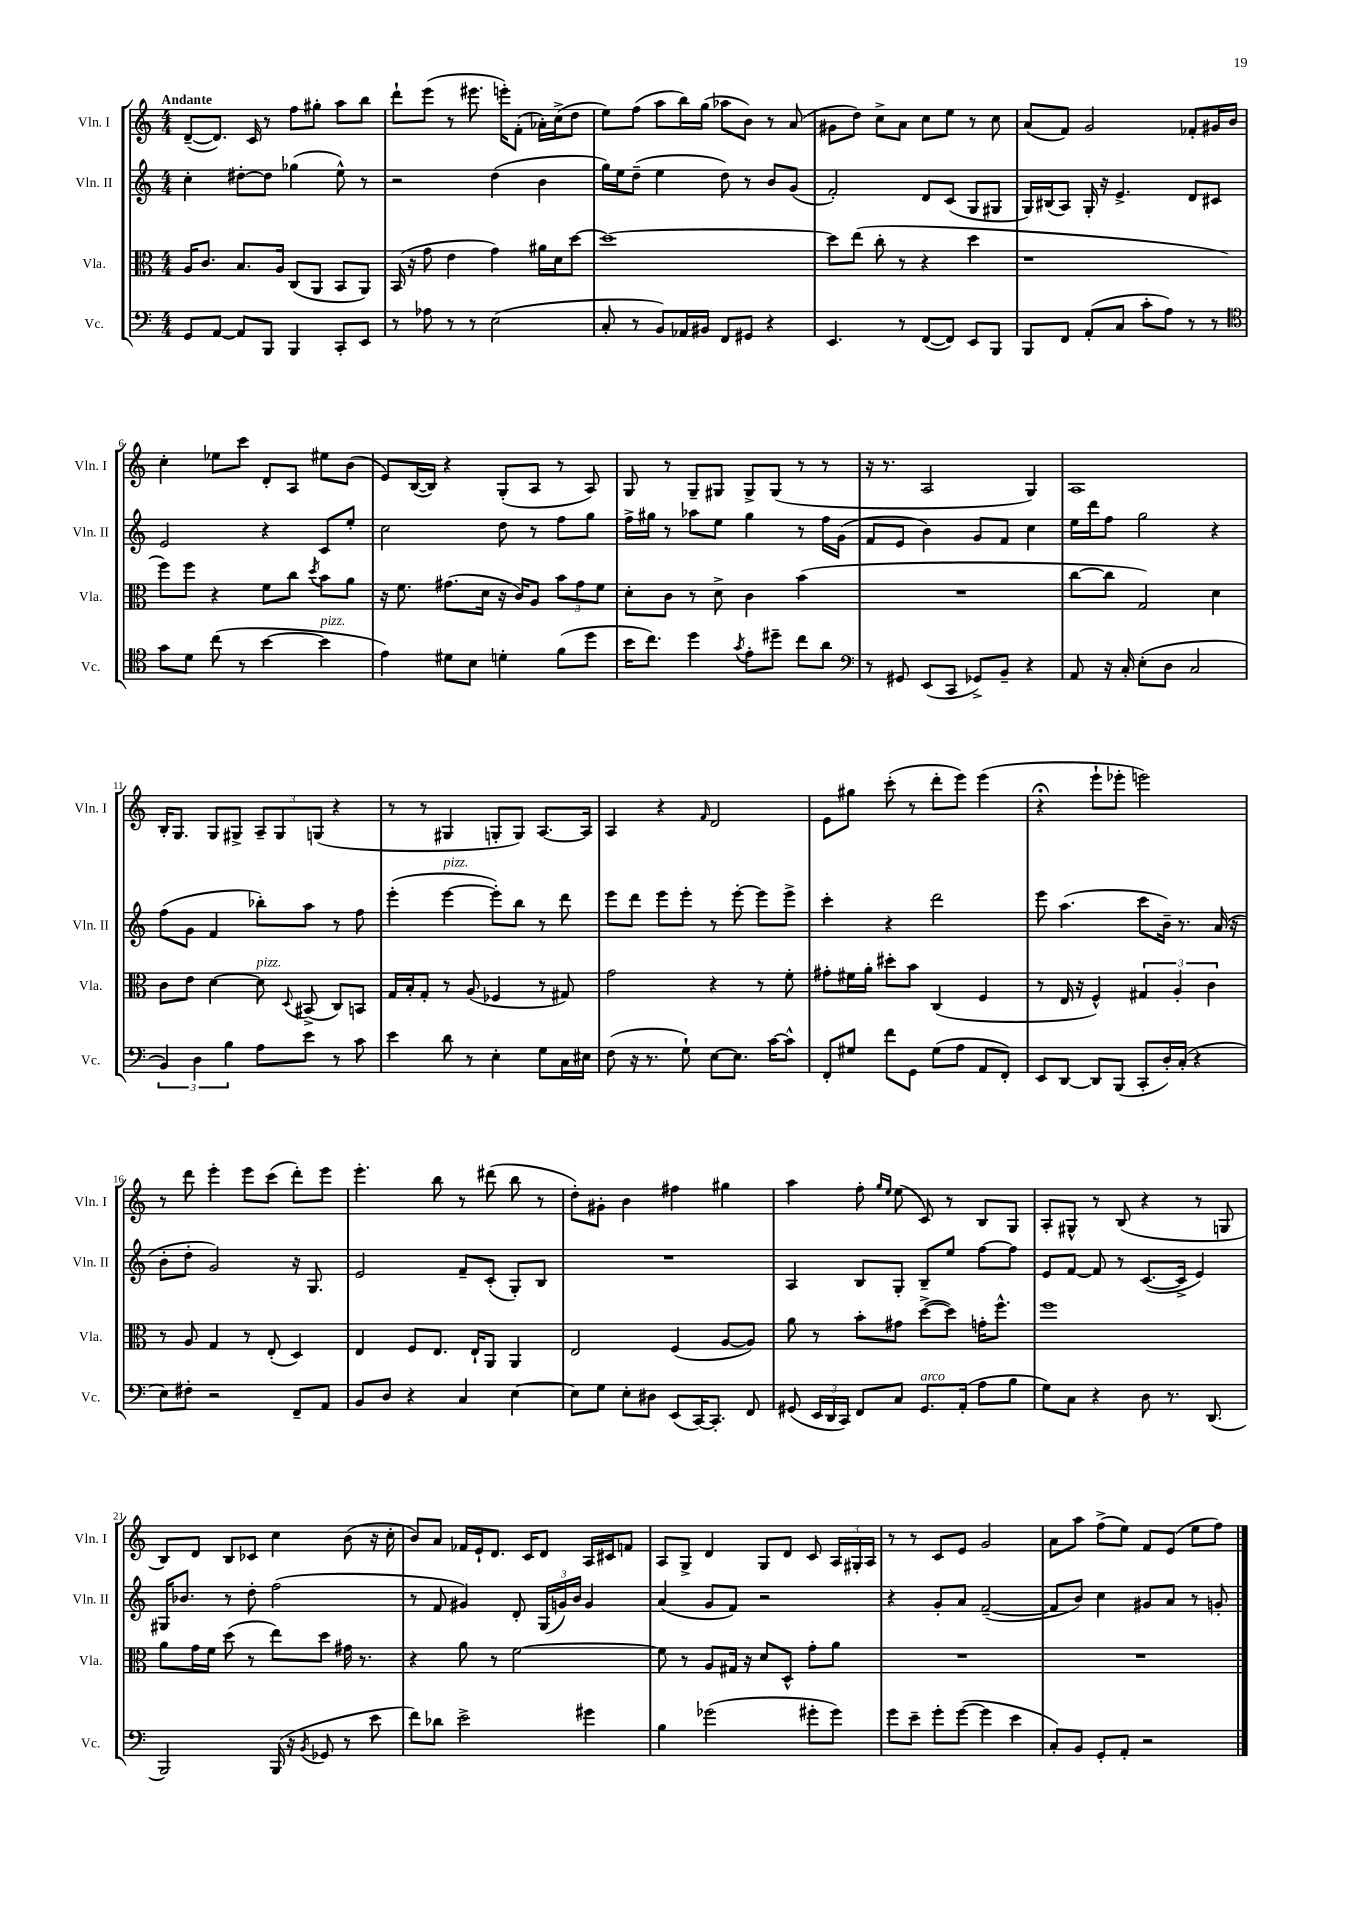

**kern	**kern	**kern	**kern
*part4	*part3	*part2	*part1
*staff4	*staff3	*staff2	*staff1
*I"Vc.	*I"Vla.	*I"Vln. II	*I"Vln. I
*I'Vc.	*I'Vla.	*I'Vln. II	*I'Vln. I
*clefF4	*clefC3	*clefG2	*clefG2
*k[]	*k[]	*k[]	*k[]
*M4/4	*M4/4	*M4/4	*M4/4
=1	=1	=1	=1
!	!	!	!LO:TX:a:B:t=Andante
8GG/L	16A/KL	4cc'\	([8d~/L
.	8.c/J	.	.
[8AA/J	.	.	8.d/J])
8AA/L]	8.B/L	[8dd#X'\L	.
.	.	.	16c/
8BBB/J	.	8dd#\J]	8r
.	16A/Jk	.	.
4BBB/	(8C/L	(4gg-X\	8ff\L
.	8AA/J	.	8gg#X'\J
8CC'/L	8BB/L	8ee^^\)	8aa\L
8EE/J	8AA/J)	8r	8bb\J
=2	=2	=2	=2
8r	(16BB/	2r	8ddd`\L
.	16r	.	.
8A-X\	8g\	.	(8eee\J
8r	4e\	.	8r
8r	.	.	8.eee#X\
(2E\	4g\)	(4dd\	.
.	.	.	16eeen'\KL)
.	.	.	(8f'\J
.	16a#X\LL	4b\	16a-X'\LL)
.	16d\J	.	(16cc^\J
.	[8dd\J	.	8dd\J
=3	=3	=3	=3
8C'/	1dd_	16gg\LL)	8ee\L)
.	.	16ee\J	.
8r	.	(8dd~\J	(8ff\J
8BB/L)	.	4ee\	8aa\L
16AA-X/L	.	.	16bb\L)
16BB#X/JJ	.	.	(16gg\JJ
8FF/L	.	8dd\)	8aa-X\L
8GG#X/J	.	8r	8b\J)
4r	.	8b/L	8r
.	.	(8g/J	(8a/
=4	=4	=4	=4
4.EE/	8dd\L]	2f'/)	8g#X\L
.	(8ee\J	.	8dd\J)
.	8cc'\	.	8cc^\L
8r	8r	.	8a\J
([8FF/L	4r	8d/L	8cc\L
8FF/J])	.	(8c/J	8ee\J
8EE/L	4dd\	8G/L	8r
8BBB/J	.	8G#X/J	8cc\
=5	=5	=5	=5
8BBB/L	1r	16G/LL)	(8a/L
.	.	(16B#X/J	.
8FF/J	.	8A/J)	8f/J)
(8AA'/L	.	16G'/	2g/
.	.	16r	.
8C/J	.	4.e^/	.
8c'\L	.	.	.
8A\J)	.	.	.
8r	.	8d/L	8f-X'/L
8r	.	8c#X/J	16g#X/L
.	.	.	16b/JJ
!!LO:LB:g=z
=6	=6	=6	=6
*clefC4	*	*	*
8g\L	8ff\L)	2e/	4cc'\
8d\J	8ff\J	.	.
(8cc\	4r	.	8ee-X\L
8r	.	.	8ccc\J
[4b\	8f\L	4r	8d'/L
.	8cc\J	.	8A/J
.	8qdd/	.	.
!LO:TX:a:i:t=pizz.	!	!	!
4b\]	8b\L	8c/L	8ee#X\L
.	8a\J	8ee'/J	(8b\J
=7	=7	=7	=7
4e\)	16r	2cc\	8e/L)
.	8.f\	.	.
.	.	.	([16B/L
.	.	.	16B/JJ])
8d#X\L	(8.g#X\L	.	4r
8B\J	.	.	.
.	16d\Jk	.	.
4dn'\	16r	8dd\	(8G'/L
.	16c/KL)	.	.
.	8A/J	8r	8A/J
(8f\L	12b\L	8ff\L	8r
.	12g#\	.	.
8dd\J	.	8gg\J	8A/)
.	12f\J	.	.
=8	=8	=8	=8
16b\KL	8d'\L	16ff^\LL	8G/
8.cc\J)	.	16gg#X\JJ	.
.	8c\J	8r	8r
4dd\	8r	8aa-X\L	8G~/L
.	8d^\	8ee\J	8G#X/J
8qg/	.	.	.
8e'\L	4c\	4gg#\	8G#^/L
8dd#X~\J	.	.	(8G#/J
8cc\L	(4b\	8r	8r
8a\J	.	16ff\LL	8r
.	.	(16g\JJ	.
=9	=9	=9	=9
*clefF4	*	*	*
8r	1r	8f/L	16r
.	.	.	8.r
8GG#X/	.	8e/J	.
(8EE/L	.	4b\)	2A/
8CC/J	.	.	.
8GG-X^/L)	.	8g/L	.
8BB~/J	.	8f/J	.
4r	.	4cc\	4G/)
=10	=10	=10	=10
8AA/	[8cc\L	16ee\LL	1A
.	.	16ddd\J	.
16r	8cc\J]	8ff\J	.
16C'/	.	.	.
(8E'\L	2G/)	2gg\	.
8D\J	.	.	.
2C/	.	.	.
.	4d\	4r	.
!!LO:LB:g=z
=11	=11	=11	=11
6BB/)	8c\L	(8ff\L	16B'/KL
.	.	.	8.G/J
.	8e\J	8g\J	.
6D\	.	.	.
.	[4d\	4f/	8G/L
6B\	.	.	.
.	.	.	8G#X^/J
!	!LO:TX:a:i:t=pizz.	!	!
8A\L	8d\]	8bb-X'\L)	12A~/L
.	.	.	12G#/
.	8qqD/	.	.
8e\J	(8BB#X^/	8aa\J	.
.	.	.	(12Gn/J
8r	8C/L)	8r	4r
8c\	8BBn/J	8ff\	.
=12	=12	=12	=12
4e\	16G/LL	(4eee'\	8r
.	16B'/J	.	.
.	8G'/J	.	8r
!	!	!LO:TX:a:i:t=pizz.	!
8d\	8r	[4eee\	4G#X/
8r	(8A/	.	.
4E'\	4F-X/	8eee'\L])	8Gn'/L
.	.	8bb\J	8G/J)
8G\L	8r	8r	[8.A/L
16C\L	8G#X/)	8ddd\	.
16E#X\JJ	.	.	16A/Jk]
=13	=13	=13	=13
(8F\	2g\	8eee\L	4A/
16r	.	8ddd\J	.
8.r	.	.	.
.	.	8eee\L	4r
8G`\)	.	8eee'\J	.
.	.	.	16qqf/
[8E\L	4r	8r	2d/
8.E\J]	.	[8eee'\	.
.	8r	8eee\L]	.
[16c\KL	.	.	.
8c^^\J]	8f'\	8eee^\J	.
=14	=14	=14	=14
8FF'/L	8g#X'\L	4ccc'\	8e\L
8G#X/J	16f#X\L	.	8gg#X\J
.	16a'\JJ	.	.
8f\L	8dd#X'\L	4r	(8ccc'\
8GG\J	8b\J	.	8r
(8G#\L	(4C/	2ddd\	8ddd'\L
8A\J	.	.	8eee\J)
8AA/L	4F/	.	(4eee\
8FF'/J)	.	.	.
=15	=15	=15	=15
8EE/L	8r	8eee\	4r;<
[8DD/J	16E/	(4.aa\	.
.	16r	.	.
8DD/L]	4F^^/)	.	8eee`\L
(8BBB/J	.	.	8eee-X'\J
8CC'/L	6G#X/	8ccc\L	2eeen\)
16D'/L)	.	16b~\Jk)	.
.	6A'/	.	.
(16C'/JJ	.	8.r	.
4r	.	.	.
.	6c\	.	.
.	.	(16a/	.
.	.	16r	.
!!LO:LB:g=z
=16	=16	=16	=16
8E\L)	8r	8b'\L	8r
8F#X'\J	8A/	8dd'\J	8ddd\
2r	4G/	2g/)	4eee'\
.	8r	.	8eee\L
.	(8E'/	.	(8ccc\J
8FF~/L	4D/)	16r	8ddd'\L)
.	.	8.G/	.
8AA/J	.	.	8eee\J
=17	=17	=17	=17
8BB/L	4E/	2e/	4.eee'\
8D/J	.	.	.
4r	8F/L	.	.
.	8.E/J	.	8bb\
4C/	.	8f~/L	8r
.	16E`/KL	.	.
.	8AA/J	(8c'/J	(8ddd#X\
[4E\	4AA/	8G'/L)	8bb\
.	.	8B/J	8r
=18	=18	=18	=18
8E\L]	2E/	1r	8dd'\L)
8G\J	.	.	8g#X'\J
8E'\L	.	.	4b\
8D#X\J	.	.	.
(8EE/L	(4F/	.	4ff#X\
[16CC/K)	.	.	.
8.CC'/J]	.	.	.
.	[8A/L	.	4gg#X\
8FF/	8A/J])	.	.
=19	=19	=19	=19
(8GG#X/	8a\	4A/	4aa\
24EE/LL	8r	.	.
24DD/	.	.	.
24CC/JJ)	.	.	.
8FF/L	8b'\L	8B/L	8ff'\
.	.	.	16qqgg/LL
.	.	.	16qqee/JJ
8C/J	8g#X\J	8G'/J	(8ee\
!LO:TX:a:i:t=arco	!	!	!
8.GG#/L	([8dd^\L	8B~/L	8c/)
.	8dd\J])	8ee/J	8r
(16AA'/Jk	.	.	.
8A\L	16gn'\KL	[8ff\L	8B/L
.	8.ff^^\J	.	.
8B\J	.	8ff\J]	8G/J
=20	=20	=20	=20
8G\L)	1ff	8e/L	8A'/L
8C\J	.	[8f/J	8G#X^^/J
4r	.	8f/]	8r
.	.	8r	(8B/
8D\	.	([8.c/L	4r
8.r	.	.	.
.	.	16c^/Jk]	.
.	.	4e/)	8r
(8.DD/	.	.	.
.	.	.	8Gn/
!!LO:LB:g=z
=21	=21	=21	=21
2BBB/)	8a\L	16G#X/KL	8B/L)
.	.	8.b-X/J	.
.	16g\L	.	8d/J
.	16f\JJ	.	.
.	(8dd\	8r	8B/L
.	8r	8dd'\	8c-X/J
(16BBB/	8ee\L)	(2ff\	4cc\
16r	.	.	.
8qBB/	.	.	.
8GG-X/	8dd\J	.	.
8r	16g#X\	.	(8b\
.	8.r	.	.
8e\	.	.	16r
.	.	.	16cc'\
=22	=22	=22	=22
8f\L)	4r	8r	8b/L)
8d-X\J	.	8f/	8a/J
2e^\	8a\	4g#X/)	16f-X/LL
.	.	.	16e`/J
.	8r	.	8.d/J
.	[2f\	8d'/	.
.	.	.	16c/KL
.	.	(24G/LL	8d/J
.	.	24gn/)	.
.	.	24b/JJ	.
4g#X\	.	4g/	16A/LL
.	.	.	16c#X/J
.	.	.	8fn/J
=23	=23	=23	=23
4B\	8f\]	(4a/	8A/L
.	8r	.	8G^/J
(2g-X\	8A/L	8g/L	4d/
.	16G#X/Jk	8f/J)	.
.	16r	.	.
.	8d/L	2r	8G/L
.	8D^^/J	.	8d/J
8g#X'\L	8g'\L	.	8c/
8g#\J)	8a\J	.	24A/LL
.	.	.	24G#X'/
.	.	.	24A/JJ
=24	=24	=24	=24
8g\L	1r	4r	8r
8e~\J	.	.	8r
8g'\L	.	8g'/L	8c/L
([8g\J	.	8a/J	8e/J
4g\]	.	([2f~/	2g/
4e\	.	.	.
=25	=25	=25	=25
8C'/L)	1r	8f/L]	8a\L
8BB/J	.	8b/J)	8aa\J
8GG'/L	.	4cc\	(8ff^\L
8AA'/J	.	.	8ee\J)
2r	.	8g#X/L	8f/L
.	.	8a/J	(8e/J
.	.	8r	8ee\L
.	.	8gn'/	8ff\J)
==	==	==	==
*-	*-	*-	*-
